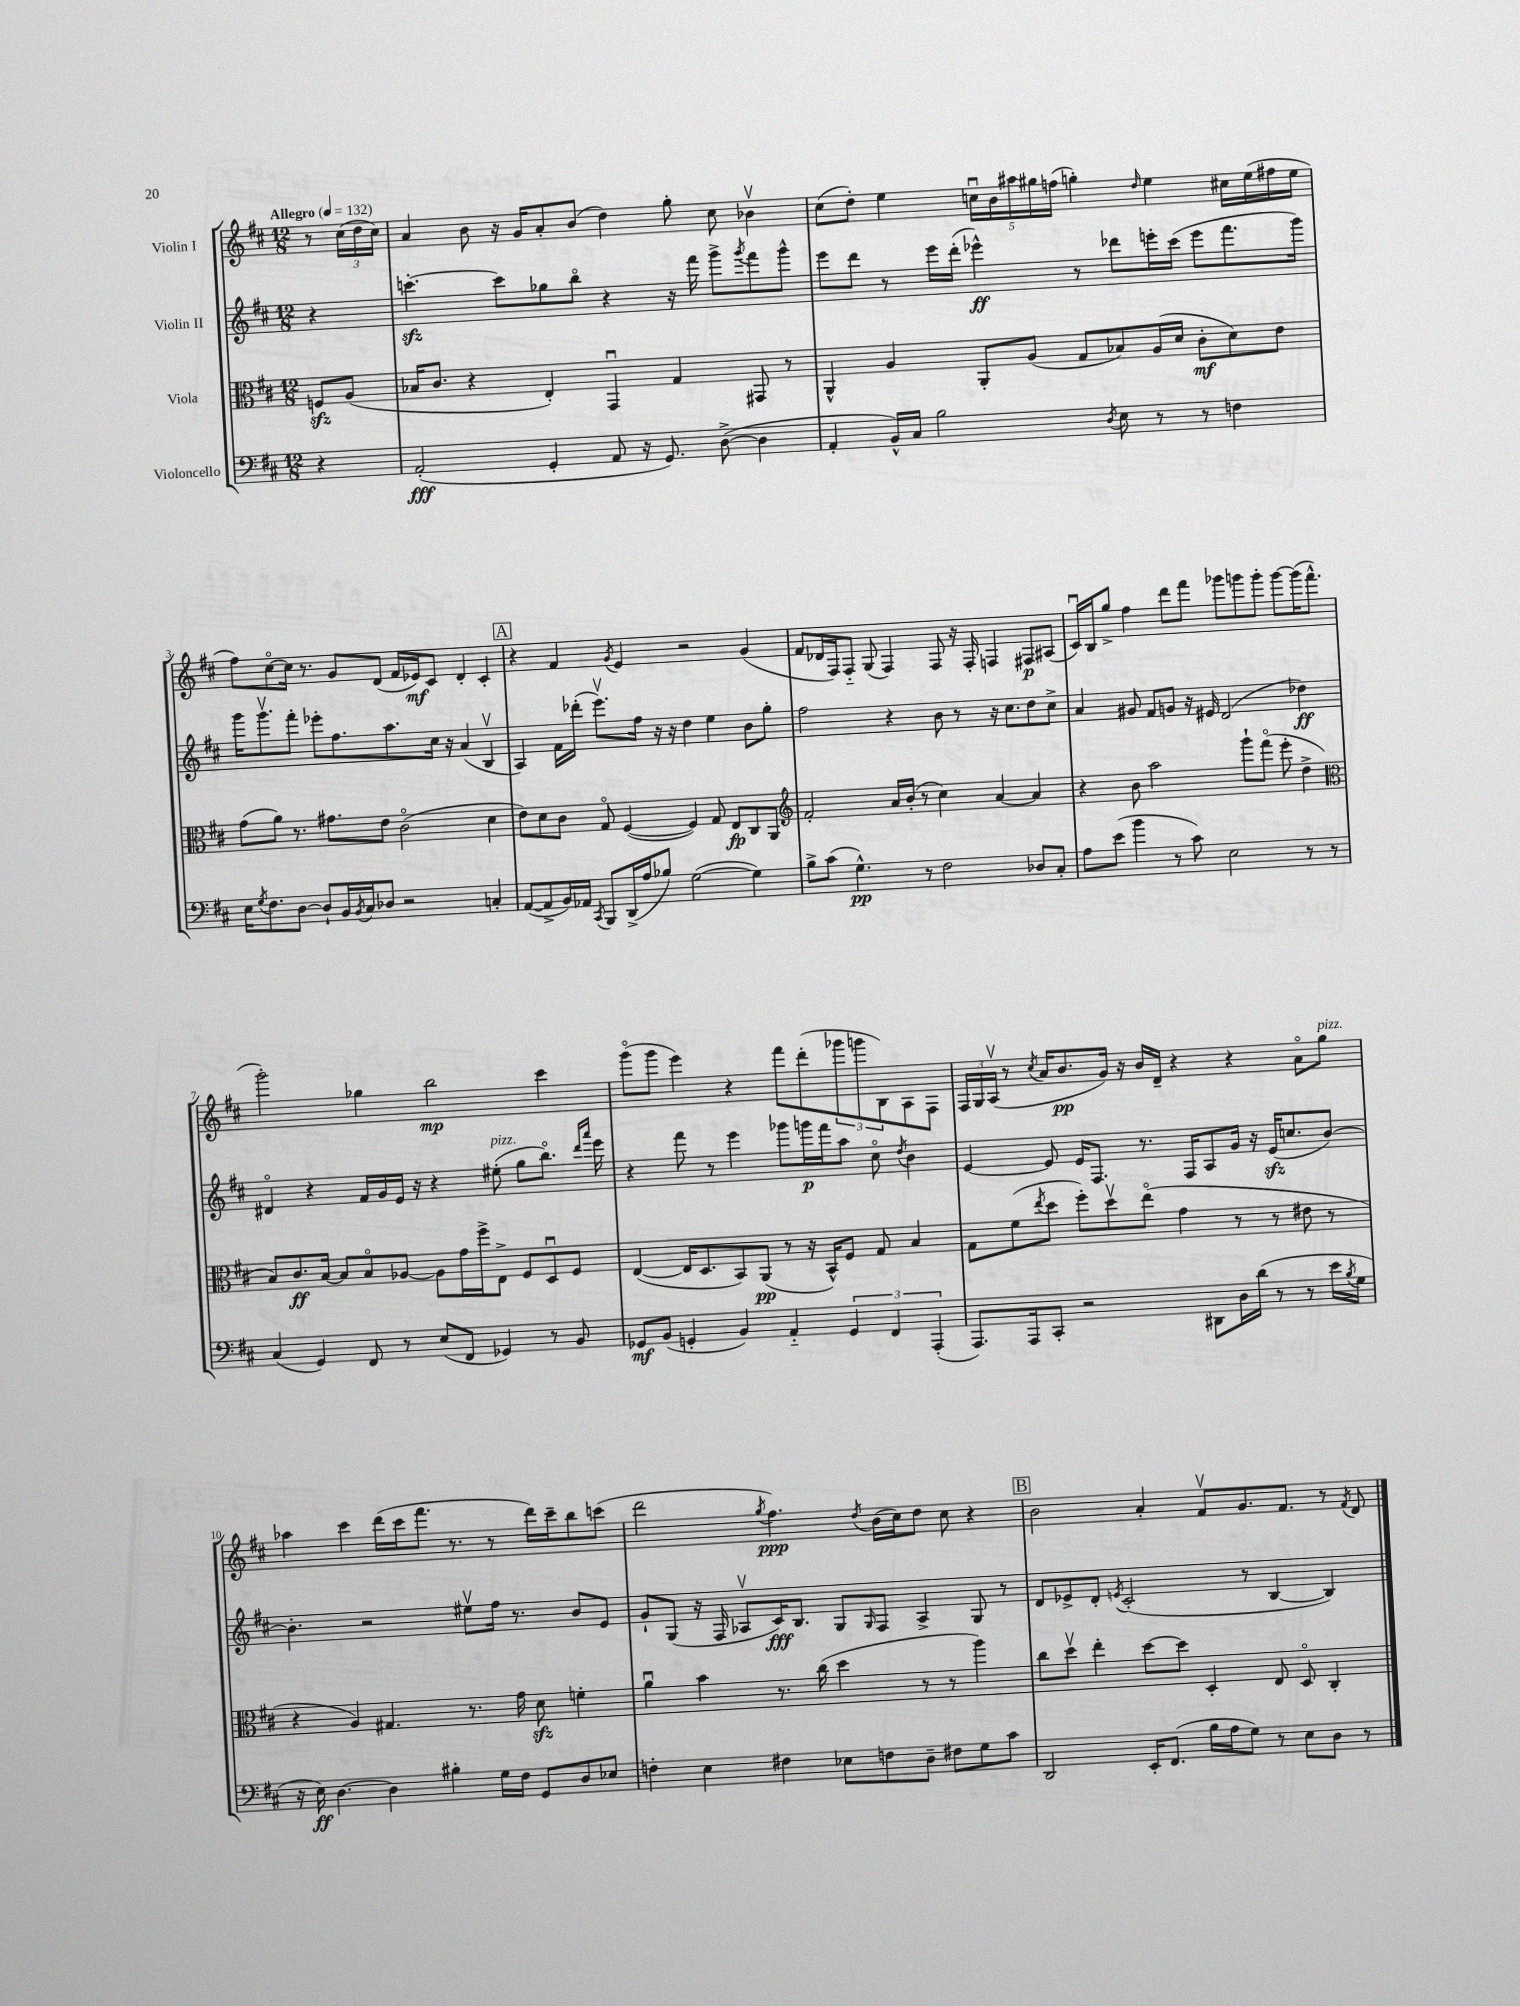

**kern	**dynam	**kern	**dynam	**kern	**dynam	**kern	**dynam
*part4	*part4	*part3	*part3	*part2	*part2	*part1	*part1
*staff4	*staff4	*staff3	*staff3	*staff2	*staff2	*staff1	*staff1
*I"Violoncello	*	*I"Viola	*	*I"Violin II	*	*I"Violin I	*
*clefF4	*	*clefC3	*	*clefG2	*	*clefG2	*
*k[f#c#]	*	*k[f#c#]	*	*k[f#c#]	*	*k[f#c#]	*
*M12/8	*	*M12/8	*	*M12/8	*	*M12/8	*
*MM132	*	*MM132	*	*MM132	*	*MM132	*
=	=	=	=	=	=	=	=
!	!	!	!	!	!	!LO:TX:a:B:t=Allegro	!
4r	.	8Fnzz/L	.	4r	.	8r	.
.	.	(8A/J	.	.	.	(24cc#\LL	.
.	.	.	.	.	.	24dd\	.
.	.	.	.	.	.	24cc#\JJ)	.
=1	=1	=1	=1	=1	=1	=1	=1
(2AA'/	fff	16B-X/KL	.	[4.cccnzz'\	.	4a/	.
.	.	8.c#/J	.	.	.	.	.
.	.	4r	.	.	.	8b\	.
.	.	.	.	8ccc\L]	.	16r	.
.	.	.	.	.	.	16g/KL	.
4GG'/	.	4E'/)	.	8gg-X\	.	8a'/	.
.	.	.	.	8bb\J	.	(8b/J	.
8AA/	.	4GGu/	.	4r	.	4dd\)	.
16r	.	.	.	.	.	.	.
8.GG/)	.	.	.	.	.	.	.
.	.	4G/	.	16r	.	8gg'\	.
.	.	.	.	16fff#\	.	.	.
([8D^\	.	.	.	8ggg^\L	.	8cc#\	.
.	.	.	.	8qggg/	.	.	.
4D\]	.	8GG#X/	.	8fff#\	.	4b-Xv\	.
.	.	8r	.	8ggg^^\J	.	.	.
=2	=2	=2	=2	=2	=2	=2	=2
4AA'/	.	4AA^^/	.	8eee\L	.	(8cc#\L	.
.	.	.	.	8ddd\J	.	8dd'\J)	.
16BB^^/LL)	.	4A/	.	8r	.	4ee\	.
16C#/JJ	.	.	.	.	.	.	.
2B\	.	.	.	16eee\LL	.	.	.
.	.	.	.	(16ddd'\JJ	.	.	.
.	.	8AA'/L	.	4eee-X^^\)	ff	20ccnu\LL	.
.	.	.	.	.	.	20b\	.
.	.	.	.	.	.	20aa#X\	.
.	.	(8A/J	.	.	.	.	.
.	.	.	.	.	.	20gg#X\	.
.	.	.	.	.	.	(20ffn\JJ	.
.	.	8G/L	.	8r	.	4ggn'\)	.
8qD/	.	.	.	.	.	.	.
8E\	.	8B-X/)	.	8ddd-X\L	.	.	.
.	.	.	.	.	.	16qqdd/	.
8r	.	(16A/L	.	16eeen'\L	.	4ee\	.
.	.	16d/JJ	.	(16ccc#\JJ	.	.	.
8r	.	8c#'\L	mf	8eee\L	.	.	.
4Fn\	.	8d\)	.	8.fff#\	.	16cc#X\LL	.
.	.	.	.	.	.	(16ee\	.
.	.	8e\J	.	.	.	16ff#X\	.
.	.	.	.	16ggg\Jk)	.	16ee\JJ	.
!!LO:LB:g=z
=3	=3	=3	=3	=3	=3	=3	=3
16E\KL	.	(8g\L	.	16ggg\KL	.	8ff#\L)	.
8qG/	.	.	.	.	.	.	.
8.F#\	.	.	.	8.gggv\	.	.	.
.	.	8a\J)	.	.	.	[8cc#\	.
[8D\J	.	8.r	.	8fff#'\J	.	16cc#\Jk]	.
.	.	.	.	.	.	8.r	.
8D`/L]	.	.	.	8eee-X'\L	.	.	.
.	.	8.g#X\L	.	.	.	.	.
16BB/L	.	.	.	8.ff#\	.	8g/L	.
8qBB/	.	.	.	.	.	.	.
16C#/J	.	.	.	.	.	.	.
8D-X/J	.	8e\J	.	.	.	(8d/J	.
.	.	.	.	8.aa\	.	.	.
2r	.	(2c#\	.	.	.	16f#/LL	.
.	.	.	.	.	.	16e-X/J)	mf
.	.	.	.	16cc#\Jk	.	8c#/J	.
.	.	.	.	16r	.	.	.
.	.	.	.	(4a/	.	4d'/	.
4Cn'/	.	4d\	.	4Bv/	.	4c#'/	.
!!LO:REH:place=s1:t=A
=4	=4	=4	=4	=4	=4	=4	=4
([8AA/L	.	8e\L)	.	4A/)	.	4r	.
8AA^/]	.	8d\	.	.	.	.	.
16BB/L)	.	8c#\J	.	16f#\LL	.	4f#/	.
16AA-X/JJ	.	.	.	(16ddd-X'\JJ	.	.	.
8qCC#/	.	.	.	.	.	.	.
8BBB/L	.	8G/	.	8.eeev\L)	.	.	.
.	.	.	.	.	.	8qg/	.
(16DD^/L	.	([4F#/	.	.	.	4e/	.
16A/J	.	.	.	16ff#\Jk	.	.	.
8B-X/J)	.	.	.	16r	.	.	.
.	.	.	.	16r	.	.	.
([2G\	.	4F#/])	.	4dd\	.	2r	.
.	.	8G/	.	4ee\	.	.	.
.	.	8E/L	fp	.	.	.	.
4G\])	.	8C#/	.	8b\L	.	(4g/	.
.	.	8AA/J	.	8gg'\J	.	.	.
=5	=5	=5	=5	=5	=5	=5	=5
*	*	*clefG2	*	*	*	*	*
8B^\L	.	2f#'/	.	2ff#\	.	8f#/L	.
(8c#\J	.	.	.	.	.	16d-X/L	.
.	.	.	.	.	.	16F#/J)	.
4.G^^\)	pp	.	.	.	.	8F#/J	.
.	.	.	.	.	.	(8G/	.
.	.	16a/LL	.	4r	.	4F#/)	.
.	.	(16b'/JJ	.	.	.	.	.
8r	.	8r	.	.	.	.	.
2F#\	.	4cc#\)	.	8b\	.	8F#/	.
.	.	.	.	8r	.	16r	.
.	.	.	.	.	.	16F#'/	.
.	.	[4a/	.	16r	.	4Fn/	.
.	.	.	.	8.cc#\L	.	.	.
8D-X/L	.	4a/]	.	8dd\	.	8F#X/L	p
8C#'/J	.	.	.	8cc#^\J	.	(8A#X/J	.
=6	=6	=6	=6	=6	=6	=6	=6
8A\L	.	4r	.	4a/	.	16c#u/LL)	.
.	.	.	.	.	.	16B/J	.
(8e\J	.	.	.	.	.	8gg^/J	.
4b\	.	8b\	.	8g#X/	.	4ff#\	.
.	.	2aa\	.	8f#/L	.	.	.
8r	.	.	.	8gn/J	.	8ddd\L	.
8c#\)	.	.	.	16r	.	8fff#\J	.
.	.	.	.	16e#X/	.	.	.
2E\	.	.	.	(2d/	.	8ggg-X\L	.
.	.	8ggg`\L	.	.	.	8gggn\	.
.	.	(8fff#\J	.	.	.	8ggg'\J	.
.	.	8eee'\	.	.	.	[8ggg\L	.
8r	.	4dd^\	.	4dd-X\)	ff	(16ggg\K]	.
.	.	.	.	.	.	8.fff#^^\J	.
8r	.	.	.	.	.	.	.
!!LO:LB:g=z
=7	=7	=7	=7	=7	=7	=7	=7
*	*	*clefC3	*	*	*	*	*
(4C#/	.	8B/L)	.	4d#X/	.	2ggg'\)	.
.	.	8.c#/	ff	.	.	.	.
4GG/)	.	.	.	4r	.	.	.
.	.	[16B/Jk	.	.	.	.	.
.	.	8B/L]	.	.	.	.	.
8FF#/	.	8B/	.	16f#/LL	.	4gg-X\	.
.	.	.	.	16g/	.	.	.
8r	.	[8A-X/J	.	16e/JJ	.	.	.
.	.	.	.	16r	.	.	.
(8E/L	.	8A-\L]	.	4r	.	2bb\	mp
8FF#/J	.	16g\L	.	.	.	.	.
.	.	16ff#^\J	.	.	.	.	.
!	!	!	!	!LO:TX:a:i:t=pizz.	!	!	!
4GG-X/)	.	8E^\J	.	(8ee#X'\	.	.	.
.	.	8F#/L	.	8gg\L	.	.	.
8r	.	8Du/	.	8.bb\J)	.	4ccc#\	.
8BB/	.	8F#/J	.	.	.	.	.
.	.	.	.	16qqddd/LL	.	.	.
.	.	.	.	16qqaaa/JJ	.	.	.
.	.	.	.	16eee\	.	.	.
=8	=8	=8	=8	=8	=8	=8	=8
8GG-X/L	mf	([4E/	.	4r	.	(8ggg\L	.
(8BB/J	.	.	.	.	.	8ggg\J	.
4GGn'/	.	16E/KL]	.	8fff#\	.	4eee\)	.
.	.	8.D/	.	.	.	.	.
.	.	.	.	8r	.	.	.
4BB/)	.	8BB/)	.	4eee\	.	4r	.
.	.	(8AA/J	pp	.	.	.	.
4AA/	.	8r	.	8ggg-X\L	.	8fff#\L	.
.	.	16r	.	16gggn\L	p	(8ddd'\	.
.	.	16BB^^/KL)	.	16fff#\J	.	.	.
6GG/	.	8F#/J	.	8aa\J	.	12ggg-X\	.
.	.	.	.	.	.	12gggn\	.
.	.	8G/	.	8cc#\	.	.	.
6FF#/	.	.	.	.	.	12B\)	.
.	.	.	.	8qdd/	.	.	.
.	.	4B/	.	4b\	.	8A\	.
(6AAA'/	.	.	.	.	.	.	.
.	.	.	.	.	.	8F#\J	.
=9	=9	=9	=9	=9	=9	=9	=9
8.AAA/L)	.	8G\L	.	[4e/	.	24F#/LL	.
.	.	.	.	.	.	24G/	.
.	.	.	.	.	.	(24Av/JJ	.
.	.	(8f#\	.	.	.	8r	.
16AAA/k	.	.	.	.	.	.	.
.	.	8qee/	.	.	.	8qcc#/	.
8CC#'/J	.	8dd\J	.	8e/]	.	16a/KL	.
.	.	.	.	.	.	8.b/	pp
2r	.	8ff#'\L)	.	16e/KL	.	.	.
.	.	.	.	8.F#/J	.	.	.
.	.	8ddv\	.	.	.	16g/Jk)	.
.	.	.	.	.	.	16r	.
.	.	(8ee\J	.	8.r	.	16b/LL	.
.	.	.	.	.	.	16d~/JJ	.
.	.	4g\	.	.	.	4r	.
.	.	.	.	16F#/KL	.	.	.
8DD#X\L	.	.	.	8A/	.	.	.
16D\L	.	8r	.	16g/Jk	.	4r	.
(16d\JJ	.	.	.	16r	.	.	.
8r	.	8r	.	(16ezz/KL	.	.	.
.	.	.	.	8.ccn/	.	.	.
8r	.	8e#X\	.	.	.	8a\L	.
!	!	!	!	!	!	!LO:TX:a:i:t=pizz.	!
16e\LL	.	8r	.	[8b/J)	.	8gg\J	.
8qB/	.	.	.	.	.	.	.
16G\JJ	.	.	.	.	.	.	.
!!LO:LB:g=z
=10	=10	=10	=10	=10	=10	=10	=10
16r	.	4r	.	4.b'\]	.	4aa-X\	.
16E\)	ff	.	.	.	.	.	.
[4.D\	.	.	.	.	.	.	.
.	.	4A/)	.	.	.	4ccc#\	.
.	.	.	.	2r	.	.	.
4D\]	.	4.G#X/	.	.	.	(16ddd\LL	.
.	.	.	.	.	.	16ccc#\J	.
.	.	.	.	.	.	8.fff#\J	.
4B#X'\	.	.	.	.	.	.	.
.	.	.	.	.	.	8.r	.
.	.	8.r	.	8ee#Xv\L	.	.	.
16G\LL	.	.	.	16ff#\Jk	.	8r	.
16F#\JJ	.	16g\	.	8.r	.	.	.
8GG/L	.	8dzz\	.	.	.	16ddd\LL)	.
.	.	.	.	.	.	16ccc#~\J	.
8D/	.	4fn'\	.	8b/L	.	8bb\	.
8E-X/J	.	.	.	8e/J	.	(8cccn\J	.
=11	=11	=11	=11	=11	=11	=11	=11
4Fn'\	.	4au\	.	8g`/L	.	2ddd\	.
.	.	.	.	(8G/J	.	.	.
4E\	.	4b\	.	16r	.	.	.
.	.	.	.	16F#/	.	.	.
.	.	.	.	8A-Xv/L	.	.	.
.	.	.	.	.	.	8qgg/	.
4F#X\	.	8.r	.	16c#/K)	fff	4.ff#\)	ppp
.	.	.	.	8.B/J	.	.	.
.	.	(16cc#\	.	.	.	.	.
8E-X\L	.	4dd\	.	8G/L	.	.	.
.	.	.	.	16qqG/	.	8qdd/	.
8Fn\	.	.	.	8F#/J	.	(16b\LL	.
.	.	.	.	.	.	16cc#\J)	.
8D~\J	.	8r	.	4A-^/	.	8dd\J	.
8F#X\L	.	8r	.	.	.	8cc#\	.
8G\	.	4aa\)	.	8G/	.	4r	.
8c#\J	.	.	.	8r	.	.	.
!!LO:REH:place=s1:t=B
=12	=12	=12	=12	=12	=12	=12	=12
2DD/	.	8cc#\L	.	8d/L	.	2b\	.
.	.	8ddv\J	.	8e-X^/	.	.	.
.	.	4ee'\	.	8d'/J	.	.	.
.	.	.	.	8qen/	.	.	.
.	.	.	.	(2c#'/	.	.	.
16EE'/KL	.	[8dd\L	.	.	.	4a'/	.
(8.FF#/J	.	.	.	.	.	.	.
.	.	8dd\J]	.	.	.	.	.
16B\LL	.	4D'/	.	.	.	8f#v/L	.
16A\J	.	.	.	.	.	.	.
8G\J)	.	.	.	8r	.	8.g/	.
8r	.	8E/	.	[4B/	.	.	.
.	.	.	.	.	.	8.f#/J	.
8E\L	.	8D/	.	.	.	.	.
8D\J	.	4C#'/	.	4B/])	.	8r	.
.	.	.	.	.	.	8qf#/	.
8r	.	.	.	.	.	8d/	.
==	==	==	==	==	==	==	==
*-	*-	*-	*-	*-	*-	*-	*-
